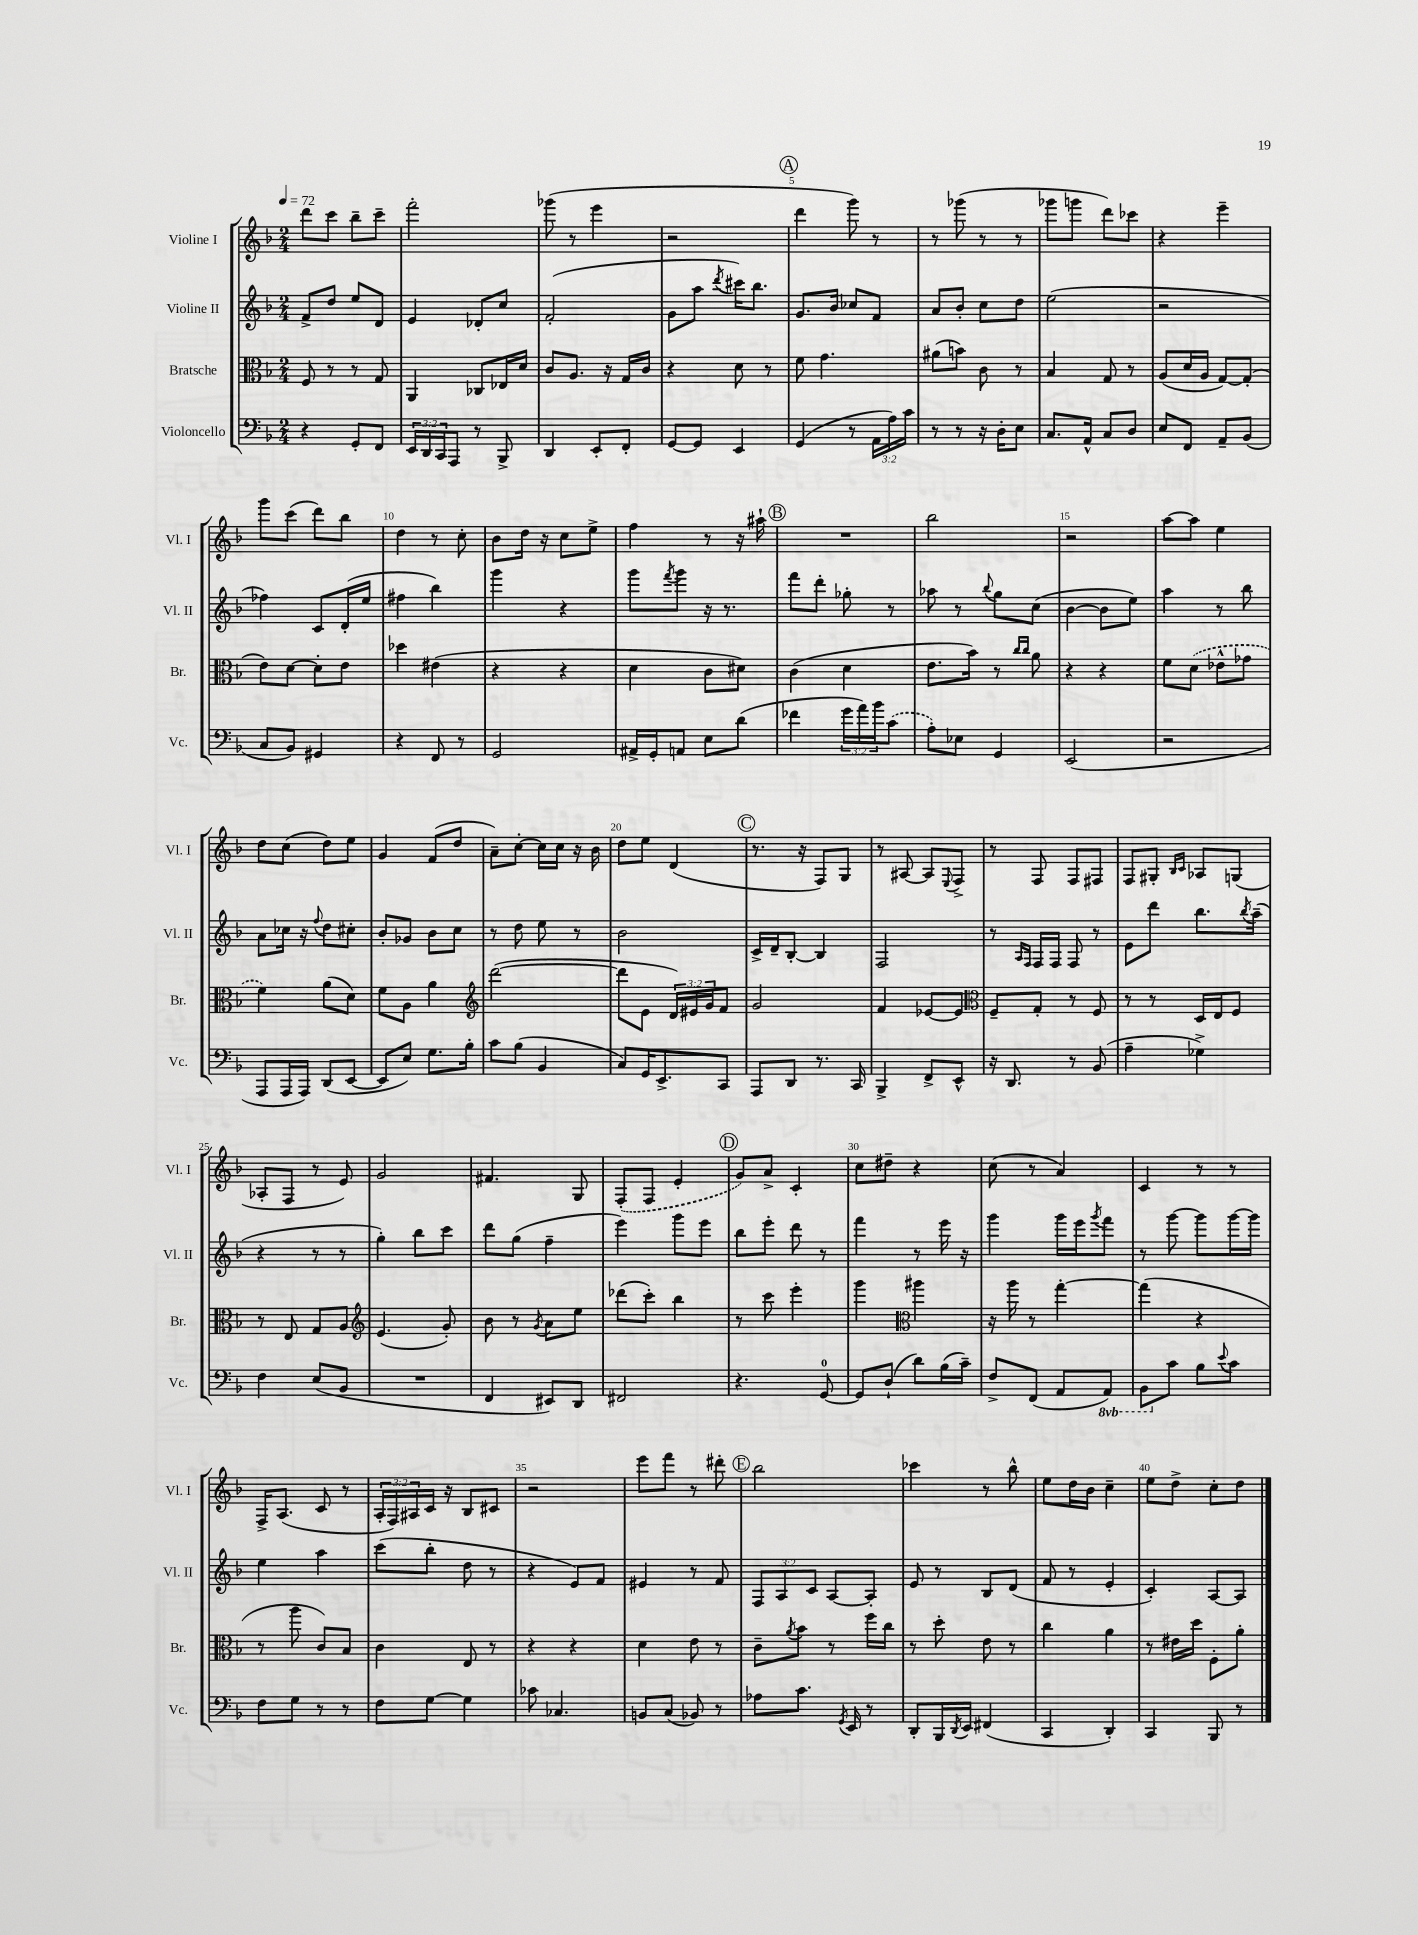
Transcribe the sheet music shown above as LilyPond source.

<<
\new StaffGroup <<
\new Staff = "s0" \with { instrumentName = "Violine I" shortInstrumentName = "Vl. I" } {
    \clef treble \key f \major \numericTimeSignature \time 2/4 \override Staff.TupletNumber.text = #tuplet-number::calc-fraction-text \tempo 4 = 72
    d'''8 c'''8 bes''8-- c'''8-- |
    f'''2-. |
    ges'''8( r8 e'''4 |
    r2 |
    \mark \markup { \circle "A" } d'''4 g'''8) r8 |
    r8 ges'''8( r8 r8 |
    ges'''8 g'''8 d'''8) ces'''8 |
    r4 e'''4-- |
    g'''8 c'''8( d'''8) bes''8 |
    d''4 r8 c''8-. |
    bes'8 d''16 r16 c''8 e''8-> |
    f''4 r8 r16 ais''16-! |
    \mark \markup { \circle "B" } R2 |
    bes''2 |
    r2 |
    a''8~ a''8 e''4 |
    d''8 c''8( d''8) e''8 |
    g'4 f'8( d''8 |
    a'8--) c''8~-. c''16 c''16 r16 bes'16 |
    d''8 e''8 d'4( |
    \mark \markup { \circle "C" } r8. r16 f8) g8 |
    r8 ais8~ ais8 \appoggiatura { e8 } f8-> |
    r8 f8 f8 fis8 |
    f8 gis8-. \grace { bes16 c'16 } aes8 g8( |
    aes8-. f8 r8 e'8) |
    g'2 |
    fis'4. g8 |
    \once \slurDashed f8-.( f8 e'4-. |
    \mark \markup { \circle "D" } g'8) a'8-> c'4-. |
    c''8 dis''8-- r4 |
    c''8( r8 a'4) |
    c'4 r8 r8 |
    f16-> a8.( c'8 r8 |
    \tuplet 3/2 { a16-. f16) ais16 } c'16 r16 bes8 cis'8 |
    r2 |
    e'''8 f'''8 r8 dis'''8-. |
    \mark \markup { \circle "E" } bes''2 |
    ces'''4 r8 bes''8-^ |
    e''8 d''16 bes'16 c''4-- |
    e''8 d''8-> c''8-. d''8 \bar "|." |
}
\new Staff = "s1" \with { instrumentName = "Violine II" shortInstrumentName = "Vl. II" } {
    \clef treble \key f \major \numericTimeSignature \time 2/4 \override Staff.TupletNumber.text = #tuplet-number::calc-fraction-text
    f'8-> d''8 e''8 d'8 |
    e'4 des'8-. c''8 |
    f'2-.( |
    g'8 a''8 \acciaccatura { d'''8 } cis'''16) bes''8. |
    \mark \markup { \circle "A" } g'8. bes'16 ces''8 f'8 |
    a'8 bes'8-. c''8 d''8 |
    e''2( |
    r2 |
    fes''4) c'8 d'16-.( e''16 |
    fis''4 bes''4) |
    g'''4 r4 |
    g'''8 \acciaccatura { f'''8 } g'''8 r16 r8. |
    \mark \markup { \circle "B" } f'''8 d'''8-. ges''8-. r8 |
    aes''8 r8 \appoggiatura { bes''8 } g''8 c''8( |
    bes'4~ bes'8 e''8) |
    a''4 r8 bes''8 |
    a'8 ces''16 r16 \appoggiatura { f''8 } d''8 cis''8-. |
    bes'8-. ges'8 bes'8 c''8 |
    r8 d''8 e''8 r8 |
    bes'2 |
    \mark \markup { \circle "C" } c'16-> d'16-- bes8~-. bes4 |
    f2 |
    r8 \grace { a16 f16 } f16 f16 f8 r8 |
    e'8 d'''8 bes''8. \acciaccatura { bes''8 } a''16--( |
    r4 r8 r8 |
    g''4-.) bes''8 c'''8 |
    d'''8 g''8( f''4-- |
    e'''4) g'''8 e'''8 |
    \mark \markup { \circle "D" } bes''8 e'''8-. d'''8 r8 |
    f'''4 r8 e'''16 r16 |
    g'''4 g'''16 e'''16 \acciaccatura { g'''8 } f'''8 |
    r8 g'''8~ g'''8 g'''16~ g'''16 |
    e''4 a''4 |
    c'''8( bes''8-. d''8 r8 |
    r4 e'8) f'8 |
    eis'4 r8 f'8 |
    \mark \markup { \circle "E" } \tuplet 3/2 { f8 a8 c'8 } a8~ a8-. |
    e'8 r8 bes8 d'8( |
    f'8 r8 e'4-. |
    c'4-.) a8~ a8 \bar "|." |
}
\new Staff = "s2" \with { instrumentName = "Bratsche" shortInstrumentName = "Br." } {
    \clef alto \key f \major \numericTimeSignature \time 2/4 \override Staff.TupletNumber.text = #tuplet-number::calc-fraction-text
    f8 r8 r8 g8 |
    a,4 ces8 ees16 d'16 |
    c'8 a8. r16 g16 c'16 |
    r4 d'8 r8 |
    \mark \markup { \circle "A" } f'8 g'4. |
    ais'8( b'8) c'8 r8 |
    bes4 g8 r8 |
    a8( d'16 a16 g8~) g8-.( |
    e'8) d'8~ d'8-. e'8 |
    des''4 eis'4( |
    r4 r4 |
    d'4 c'8 dis'8) |
    \mark \markup { \circle "B" } c'4( d'4 |
    e'8. bes'16) r8 \grace { c''16 c''16 } a'8 |
    r4 r4 |
    f'8 \once \slurDashed d'8( ees'8-^ ges'8 |
    f'4) a'8( d'8) |
    f'8 a8 a'4 |
    \clef treble d'''2~( |
    d'''8 e'8 \tuplet 3/2 { d'16) eis'16 g'16 } f'8 |
    \mark \markup { \circle "C" } g'2 |
    f'4 ees'8~ ees'8 |
    \clef alto f8-- g8-. r8 f8 |
    r8 r8 d16 e16 f8 |
    r8 e8 g8 a8 |
    \clef treble e'4.( g'8-.) |
    bes'8 r8 \acciaccatura { g'8 } a'8 e''8 |
    des'''8( c'''8-.) bes''4 |
    \mark \markup { \circle "D" } r8 c'''8 e'''4-. |
    g'''4 \clef alto ais''4 |
    r16 a''16 r8 g''4~-. |
    g''4( r4 |
    r8 a''8 c'8) bes8 |
    c'4 e8 r8 |
    r4 r4 |
    d'4 e'8 r8 |
    \mark \markup { \circle "E" } c'8-- \acciaccatura { a'8 } bes'8 r8 f''16 c''16 |
    r8 d''8-. e'8 r8 |
    c''4 a'4 |
    r8 eis'16 d''16 f8-. a'8-. \bar "|." |
}
\new Staff = "s3" \with { instrumentName = "Violoncello" shortInstrumentName = "Vc." } {
    \clef bass \key f \major \numericTimeSignature \time 2/4 \override Staff.TupletNumber.text = #tuplet-number::calc-fraction-text \set Staff.ottavationMarkups = #ottavation-simple-ordinals
    r4 g,8-. f,8 |
    \tuplet 3/2 { e,16 d,16 c,16 } a,,8 r8 bes,,8-> |
    d,4 e,8-. f,8-. |
    g,8~ g,8 e,4 |
    \mark \markup { \circle "A" } g,4( r8 \tuplet 3/2 { a,16 a16) c'16 } |
    r8 r8 r16 d16-. e8 |
    c8. a,16-^ c8 d8 |
    e8 f,8 a,8-- bes,8( |
    c8 bes,8) gis,4 |
    r4 f,8 r8 |
    g,2 |
    ais,16-> g,16-. a,8 e8 d'8( |
    \mark \markup { \circle "B" } fes'4 \tuplet 3/2 { g'16 a'16) bes'16 } \once \slurDashed c'8( |
    a8-.) ees8 g,4 |
    e,2( |
    r2 |
    a,,8 a,,16 a,,16) d,8( e,8~ |
    e,8 e8) g8. bes16-. |
    c'8 bes8( bes,4 |
    c8) g,16 e,8.-> c,8 |
    \mark \markup { \circle "C" } a,,8 d,8 r8. c,16 |
    bes,,4-> f,8-> e,8-^ |
    r16 d,8. r8 bes,8( |
    a4-- ges4->) |
    f4 e8( bes,8 |
    R2 |
    f,4 eis,8) d,8 |
    fis,2 |
    \mark \markup { \circle "D" } r4. g,8-0~ |
    g,8 d8-!( d'8) bes16( c'16--) |
    f8-> f,8( a,8 \ottava #-1 a,,8) |
    bes,,8 \ottava #0 c'8 bes8 \appoggiatura { e'8 } c'8 |
    f8 g8 r8 r8 |
    f8 g8~ g4 |
    ces'8 ces4. |
    b,8 c8( bes,8) r8 |
    \mark \markup { \circle "E" } aes8 c'8. \acciaccatura { g,8 } e,16 r8 |
    d,8-. bes,,16 \acciaccatura { d,8 } e,16 fis,4( |
    c,4 d,4-.) |
    c,4 bes,,8 r8 \bar "|." |
}
>>
>>
\layout { \context { \Score \override BarNumber.break-visibility = ##(#f #t #t) barNumberVisibility = #(every-nth-bar-number-visible 5) } }
